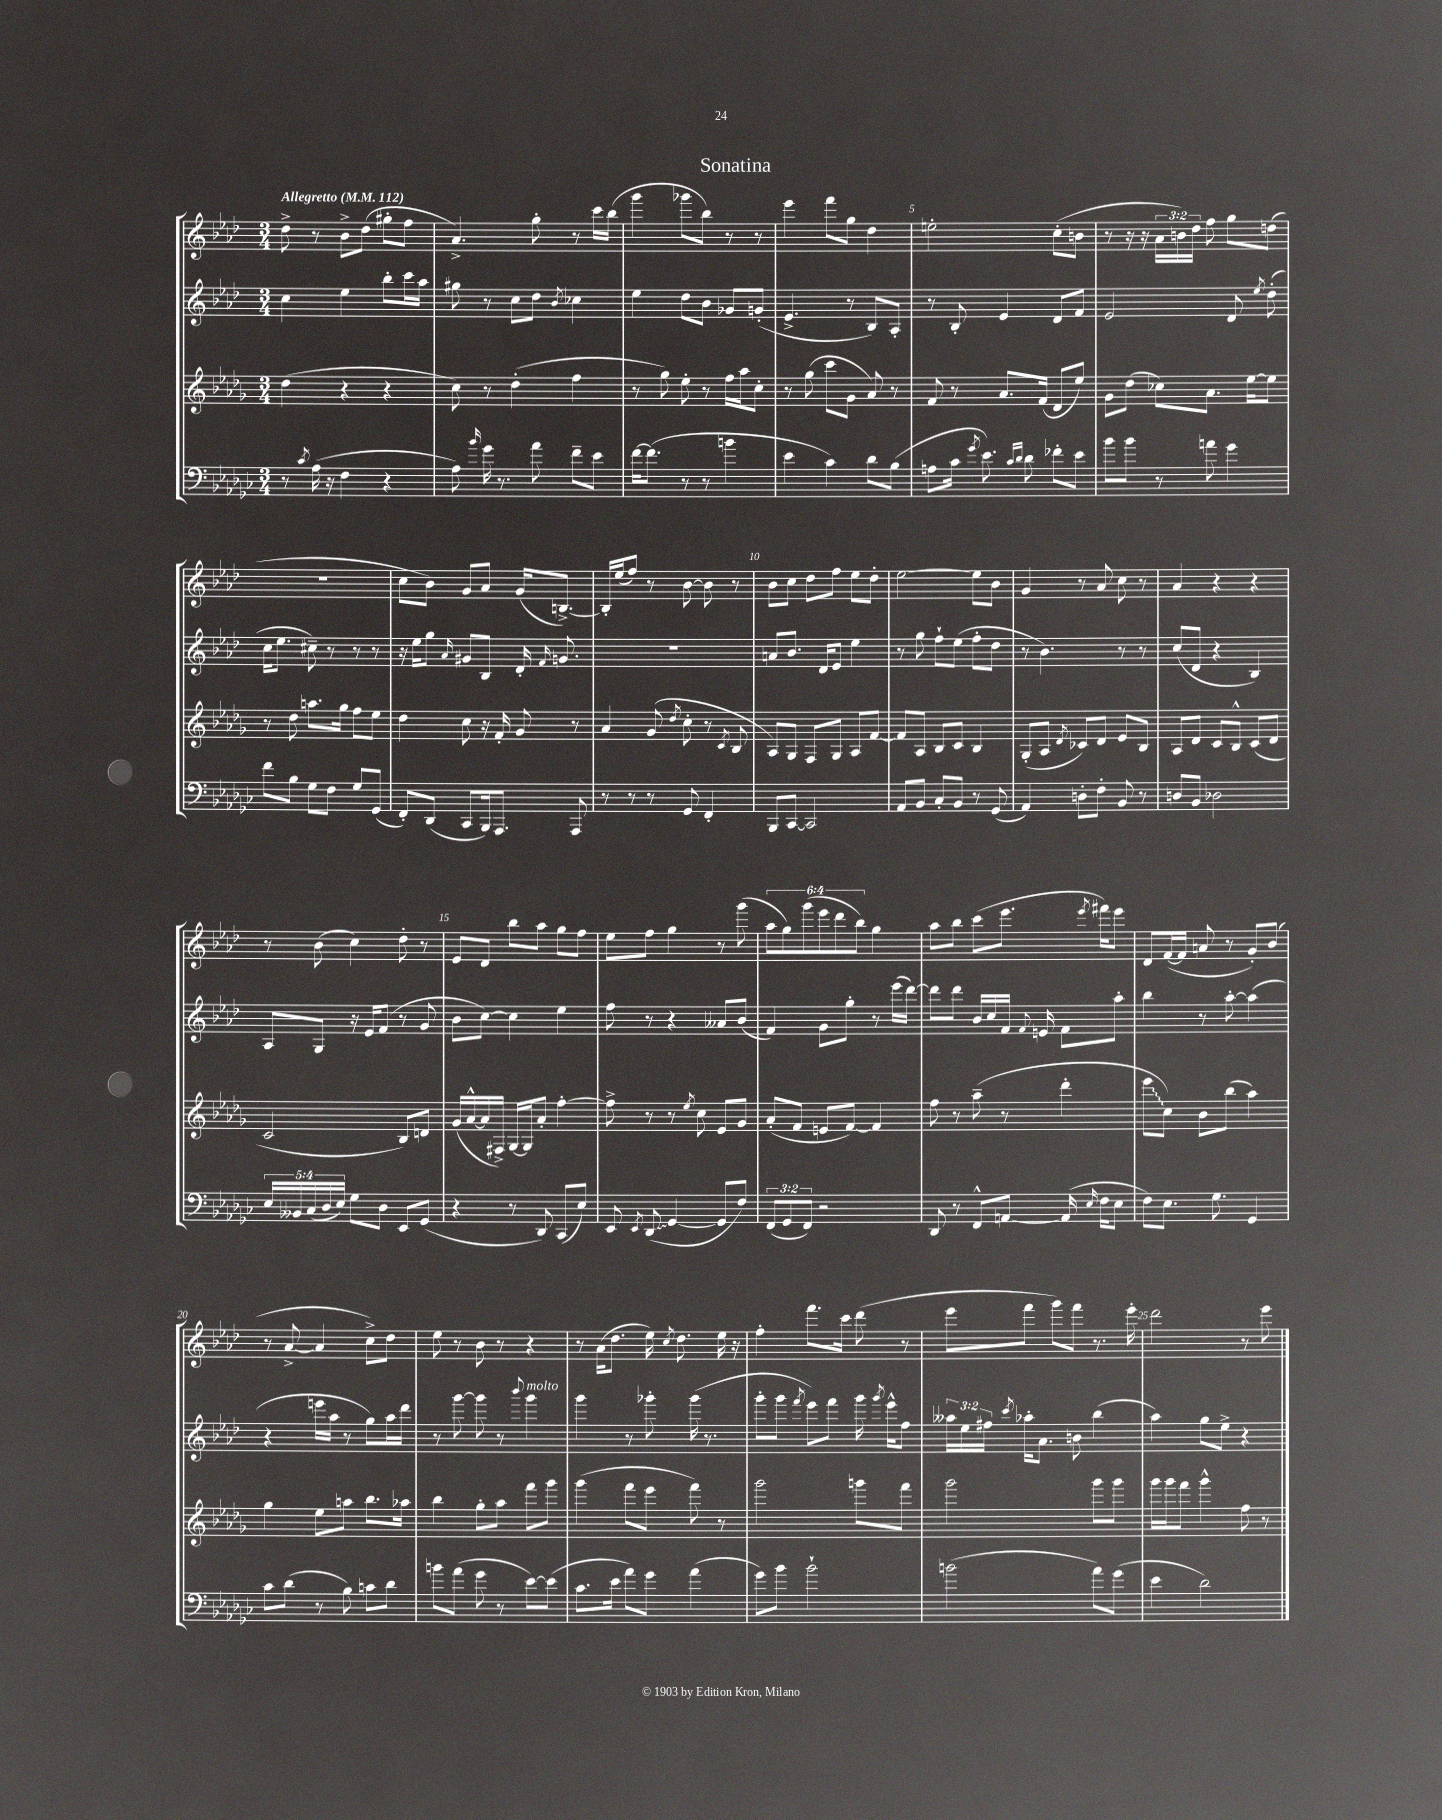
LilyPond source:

\header { title = "Sonatina" }
<<
\new StaffGroup <<
\new Staff = "s0" {
    \clef treble \key aes \major \numericTimeSignature \time 3/4 \override Staff.TupletNumber.text = #tuplet-number::calc-fraction-text \tempo "Allegretto" 4 = 112
    \autoBeamOff des''8-> r8 bes'8[-> des''8]( gis''8[-. f''8] |
    aes'4.->) g''8-. r8 c'''16[ bes''16]( |
    g'''4 ges'''8[ bes''8]) r8 r8 |
    ees'''4 f'''8[ g''8] des''4 |
    e''2-. c''8[-.( b'8] |
    r8 r16 r16 \tuplet 3/2 { aes'16[ b'16) des''16] } f''8 g''8[ d''8]( |
    R2. |
    c''8[ bes'8]) g'8[ aes'8] g'16[( b8.]~->) |
    b16[-. ees''16( f''8]) r8 bes'8~ bes'8 r8 |
    bes'8[ c''8] des''8[ f''8] ees''8[ des''8]-. |
    ees''2~ ees''8[ bes'8] |
    g'4 r8 aes'8 c''8 r8 |
    aes'4 r4 r4 |
    r8 bes'8( c''4) des''8-. r8 |
    ees'8[ des'8] bes''8[ aes''8] g''8[ f''8] |
    ees''8[ f''8] g''4 r8 g'''8( |
    \tuplet 6/4 { aes''8[ g''8) g'''8( ees'''8 des'''8 bes''8]) } g''4 |
    aes''8[ bes''8] c'''8[( ees'''8.] \acciaccatura { ees'''8 } fis'''16[) ees'''8] |
    des'8[ f'16~( f'16] a'8 r8 g'8[-.) bes'8]( |
    r8 aes'8~-> aes'4 c''8[->) des''8] |
    ees''8 r8 bes'8 r8 r4 |
    r8 aes'16[( des''8.] ees''16) \acciaccatura { c''8 } des''8. ees''16 r16 |
    f''4-. f'''8.[ c'''16] des'''8( r8 |
    ees'''8[ f'''8] g'''8[) f'''8] r8. ees'''16-. |
    des'''2 r8 ees'''8 \bar "|." |
}
\new Staff = "s1" {
    \clef treble \key aes \major \numericTimeSignature \time 3/4 \override Staff.TupletNumber.text = #tuplet-number::calc-fraction-text
    \autoBeamOff c''4 ees''4 bes''8[-. c'''16 aes''16] |
    gis''8 r8 c''8[ des''8] \acciaccatura { bes'8 } ces''4 |
    ees''4 des''8[ bes'8] ges'8[ g'8]-.( |
    ees'4.-> r8 bes8[) aes8]-. |
    r8 bes8-. ees'4 des'8[ f'8] |
    ees'2 des'8 \acciaccatura { ees''8 } des''8-.( |
    c''16[ ees''8.] cis''8--) r8 r8 r8 |
    r16 ees''16[ g''8] \grace { aes'16 } gis'8[ bes8] des'16-. \grace { f'16 } g'8. |
    R2. |
    a'8[ bes'8.] des'16[ ees'8] ees''4 |
    r8 g''8 f''8[-! ees''8]( f''8[-. des''8] |
    r8 bes'4.) r8 r8 |
    c''8[( des'8] r4 bes4) |
    aes8[ g8] r16 ees'16[ f'8]( r8 g'8 |
    bes'8[ c''8]~) c''4 ees''4 |
    f''8 r8 r4 aeses'8[ bes'8]( |
    f'4) g'8[ g''8]-. r8 ees'''16[( des'''16]~) |
    des'''8[ des'''8] bes'16[ c''16 f'16] \appoggiatura { f'8 } e'16 f'8[ aes''8]-. |
    bes''4 r8 aes''8~-. aes''4( |
    r4 e'''16[ aes''16] r8 g''8[) aes''16 des'''16] |
    r8 g'''8~ g'''8 r8 \appoggiatura { bes'''8 } g'''4^\markup { \italic "molto" } |
    g'''4 r8 ges'''8-. ges'''16( r8. |
    g'''8[-. g'''8] \acciaccatura { f'''8 } ees'''8[) f'''8] g'''16 \acciaccatura { g'''8 } ees'''16[-^ f''8] |
    \tuplet 3/2 { aeses''16[ ees''16 fis''16] } \acciaccatura { c'''8 } aes''16[-. aes'8.] b'8 bes''4( |
    aes''4) g''8[ ees''8]-> r4 \bar "|." |
}
\new Staff = "s2" {
    \clef treble \key des \major \numericTimeSignature \time 3/4
    \autoBeamOff des''4( r4 r4 |
    c''8) r8 des''4-.( f''4 |
    r8 ges''8) ees''8-. r8 f''16[ aes''16 c''8]-. |
    r8 ges''8( c'''8[ ges'8] aes'8) r8 |
    f'8 r8 aes'8.[ f'16]( des'8[ ees''8]) |
    ges'8[ des''8]( ces''8[) aes'8.] ees''16[~ ees''8] |
    r8 des''8 a''8.[ ges''16] f''8[ ees''8] |
    des''4 c''8 r16 f'16-. ges'8 r8 |
    aes'4 ges'8( \acciaccatura { des''8 } c''8-. r8 \acciaccatura { c'8 } bes8 |
    aes8[) ges8] f8[ ges8] aes8[ f'8]~ |
    f'8[ aes8] bes8[ c'8] bes4 |
    ges8[-.( aes8] \acciaccatura { des'8 } ces'8[) des'8] ees'8[ bes8] |
    aes8[ des'8] c'8[ bes8]-^ c'8[( des'8] |
    c'2 bes8[) d'8] |
    ges'16[( aes'16~-^ aes'16 fis16]->) ges16[~ ges16 aes'8]-. f''4~-. |
    f''8-> r8 r8 \acciaccatura { ees''8 } c''8 ees'8[ ges'8] |
    aes'8[-.( f'8] e'8[ f'8]~) f'4 |
    f''8 r8 aes''8--( r8 des'''4-. |
    \once \override Glissando.style = #'zigzag ees'''8[\glissando c''8]) bes'8[ bes''8]( aes''4) |
    ges''4 ees''8[ a''8] bes''8.[ aes''16] |
    bes''4 ges''8[-. aes''8] f'''8[ ges'''8] |
    ges'''4( f'''8[ ees'''8] f'''8) r8 |
    ges'''2 g'''8[ f'''8] |
    ges'''2 ges'''8[ ges'''8] |
    ges'''16[ ges'''16 f'''8] ges'''4-^ f''8 r8 \bar "|." |
}
\new Staff = "s3" {
    \clef bass \key ges \major \numericTimeSignature \time 3/4 \override Staff.TupletNumber.text = #tuplet-number::calc-fraction-text
    \autoBeamOff r8 \acciaccatura { ces'8 } aes16( r16 f4 r4 |
    aes8) \grace { bes'16 } ges'16 r8. aes'8 f'8[-- ees'8] |
    f'16[~ f'8.]( r8 r8 b'4 |
    ees'4 ces'4) des'8[ bes8]( |
    a8[ ces'16] \acciaccatura { ges'8 } ees'8.) \grace { ces'16[ des'16] } des'8 fes'8[-. ees'8] |
    bes'8[ bes'8] r8 a'8 ges'4 |
    f'8[ bes8] ges8[ f8] ges8[ ges,8]( |
    f,8[-.) des,8]( ces,8[ bes,,16) aes,,8.] aes,,8 |
    r8 r8 r8 ges,8 f,4-. |
    bes,,8[ ces,8]~ ces,2 |
    aes,8[ bes,8] ces8[-. bes,8] r8 ges,8( |
    aes,4) d8[-. f8]-. bes,8 r8 |
    d8[ bes,8] des2 |
    \tuplet 5/4 { ees16[ beses,16 ces16( des16 ees16]) } ges8[ des8] ees,8[ ges,8]( |
    r4 r8 des,8) ces,8[( ees8]) |
    ees,8 \acciaccatura { ees,8 } \once \override Glissando.style = #'zigzag des,8\glissando( ges,4~ ges,8[ f8]) |
    \tuplet 3/2 { f,8[( ges,8 f,8]) } r2 |
    des,8 r8 f,8[-^ a,8]~ a,16( \grace { ees16 } f16[ ees8] |
    f8[) ees8.] ges8. ges,4 |
    ces'8[ des'8]( r8 bes8) c'8[ des'8] |
    b'8[ aes'8]( ges'8 r8 ees'8[~) ees'8]( |
    ces'8.[ ees'16] aes'8[) ges'8] aes'4( |
    ges'8[) bes'8] bes'2-! |
    b'2( aes'8[) ges'8]( |
    ees'4 des'2) \bar "|." |
}
>>
>>
\layout { \context { \Score \override BarNumber.break-visibility = ##(#f #t #t) barNumberVisibility = #(every-nth-bar-number-visible 5) } }
